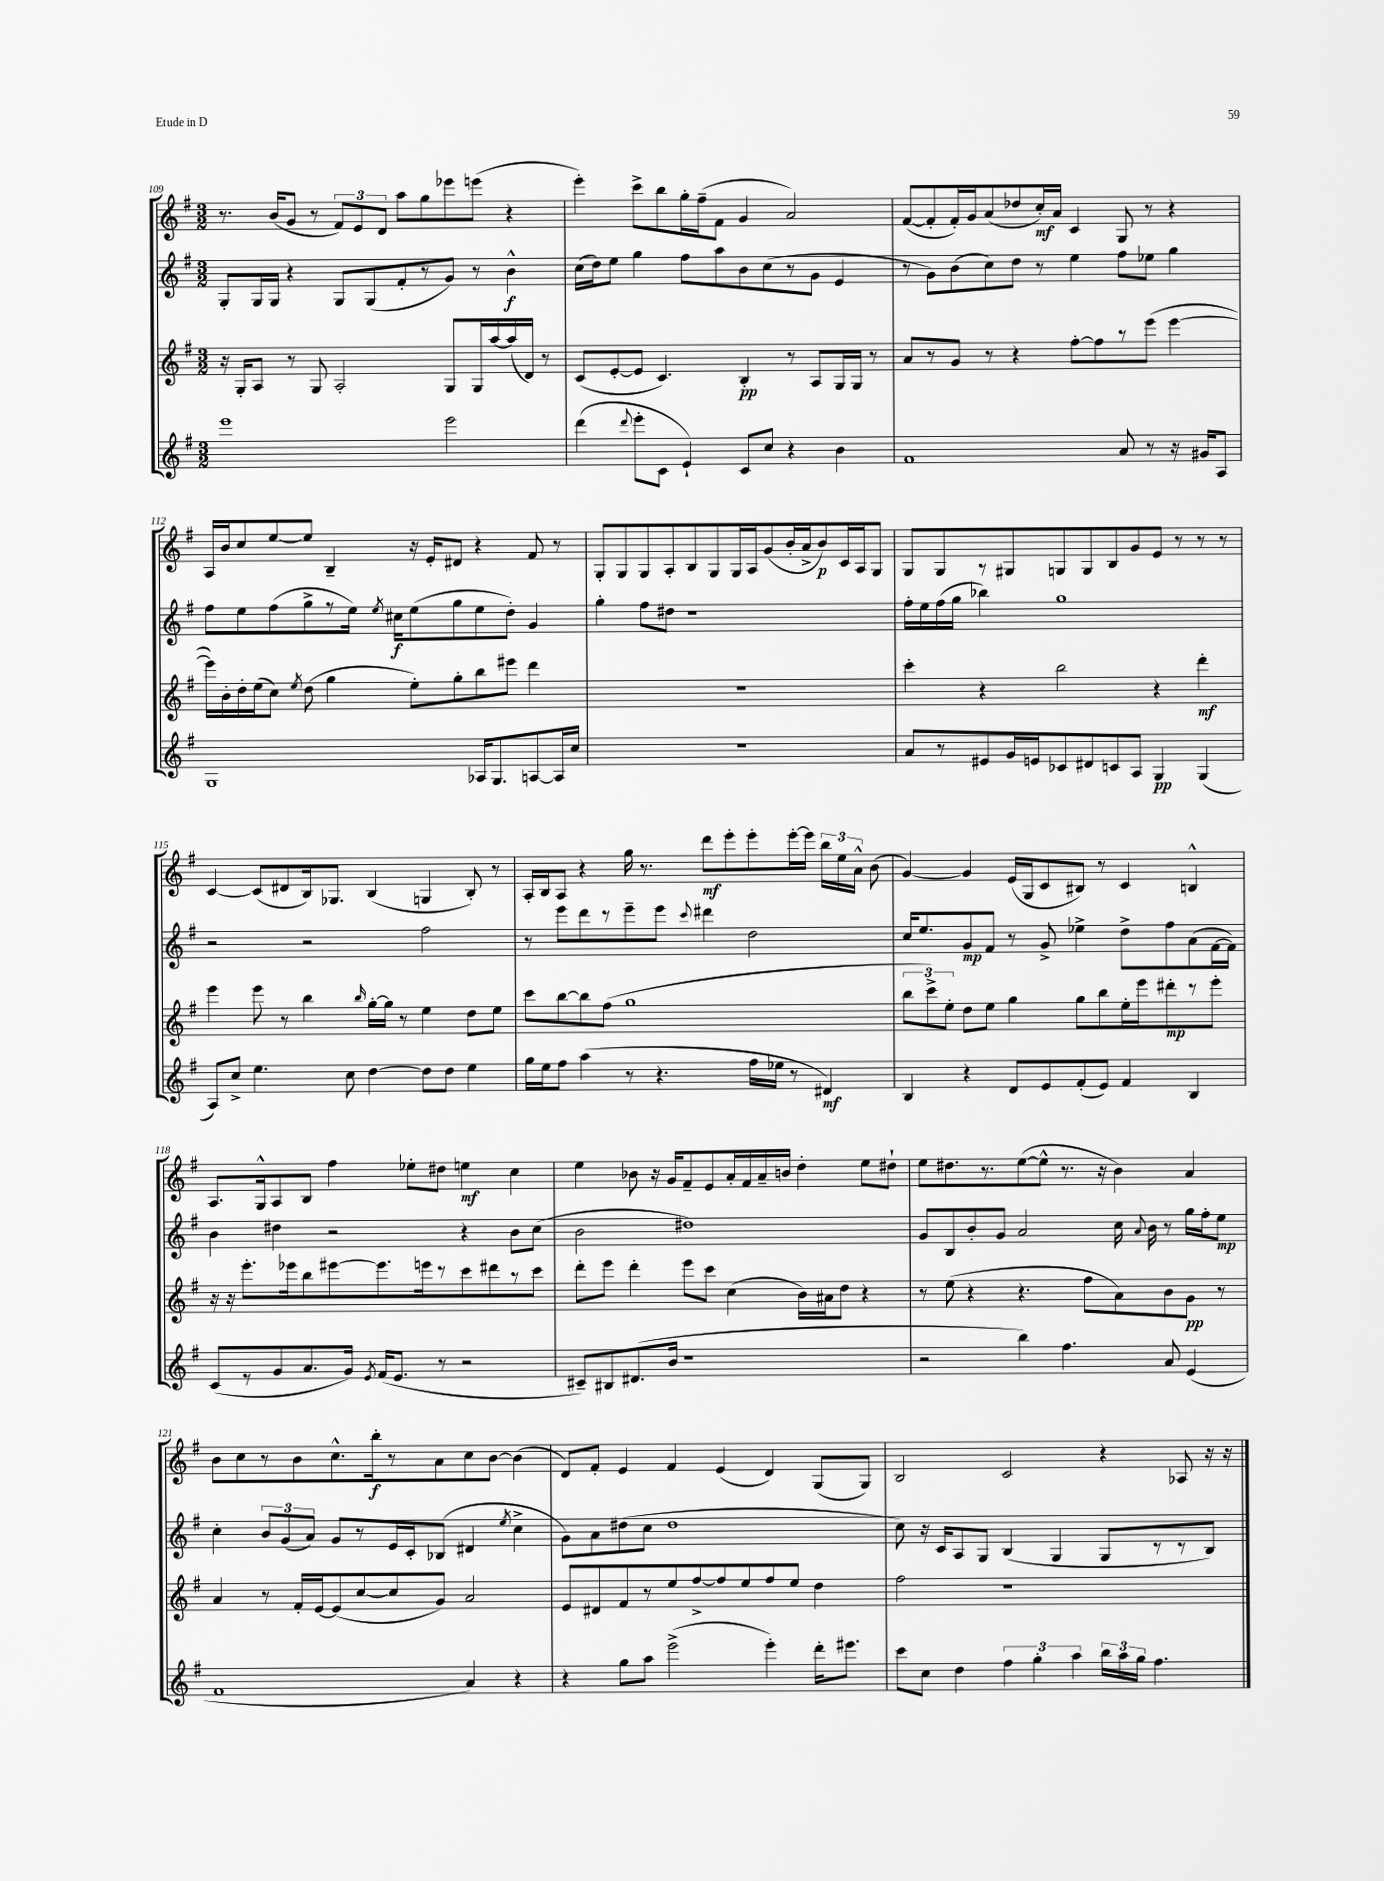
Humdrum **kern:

**kern	**dynam	**kern	**dynam	**kern	**dynam	**kern	**dynam
*part4	*part4	*part3	*part3	*part2	*part2	*part1	*part1
*staff4	*staff4	*staff3	*staff3	*staff2	*staff2	*staff1	*staff1
*clefG2	*	*clefG2	*	*clefG2	*	*clefG2	*
*k[f#]	*	*k[f#]	*	*k[f#]	*	*k[f#]	*
*M3/2	*	*M3/2	*	*M3/2	*	*M3/2	*
=109	=109	=109	=109	=109	=109	=109	=109
1eee	.	16r	.	8G'/L	.	8.r	.
.	.	16G'/KL	.	.	.	.	.
.	.	8A/J	.	16G/L	.	.	.
.	.	.	.	16G/JJ	.	(16b/KL	.
.	.	8r	.	4r	.	8g/J	.
.	.	8G/	.	.	.	8r	.
.	.	2A'/	.	8G/L	.	12f#/L)	.
.	.	.	.	.	.	12e/	.
.	.	.	.	(8G/	.	.	.
.	.	.	.	.	.	12d/J	.
.	.	.	.	8f#'/	.	8aa\L	.
.	.	.	.	8r	.	8gg\	.
2eee\	.	8G/L	.	8g/J)	.	8eee-X\	.
.	.	16G/L	.	8r	.	(8eeen\J	.
.	.	[16aa/	.	.	.	.	.
.	.	(16aa/]	.	4b^^\	f	4r	.
.	.	16d/JJ)	.	.	.	.	.
.	.	8r	.	.	.	.	.
=110	=110	=110	=110	=110	=110	=110	=110
(4ddd\	.	(8c/L	.	(16cc\LL	.	4eee'\)	.
.	.	.	.	16dd\J)	.	.	.
.	.	[8e'/	.	8ee\J	.	.	.
8qqddd/	.	.	.	.	.	.	.
8eee'\L	.	8e/J]	.	4gg\	.	8ccc^\L	.
8c\J	.	4.c/)	.	.	.	8bb\	.
4e`/)	.	.	.	8ff#\L	.	16gg'\L	.
.	.	.	.	.	.	(16ff#~\J	.
.	.	.	.	8aa\	.	8f#\J	.
8c/L	.	4B'/	pp	8b\	.	4g/	.
8cc/J	.	.	.	(8cc\	.	.	.
4r	.	8r	.	8r	.	2a/)	.
.	.	8A/L	.	8g\J	.	.	.
4b\	.	16G/L	.	4e/	.	.	.
.	.	16G/JJ	.	.	.	.	.
.	.	8r	.	.	.	.	.
=111	=111	=111	=111	=111	=111	=111	=111
1f#	.	8a/L	.	8r	.	([8f#/L	.
.	.	8r	.	8g\L)	.	8f#'/]	.
.	.	8g/J	.	(8b\	.	16f#'/L)	.
.	.	.	.	.	.	16g/J	.
.	.	8r	.	8cc\)	.	(8a/	.
.	.	4r	.	8dd\J	.	8dd-X/	.
.	.	.	.	8r	.	16cc'/L)	mf
.	.	.	.	.	.	16a/JJ	.
.	.	[8ff#'\L	.	4ee\	.	4c/	.
.	.	8ff#\]	.	.	.	.	.
8a/	.	8r	.	8ff#\L	.	8G/	.
8r	.	(8eee\J	.	8ee-X\J	.	8r	.
16r	.	[4eee\	.	4gg\	.	4r	.
16g#X/KL	.	.	.	.	.	.	.
8A/J	.	.	.	.	.	.	.
!!LO:LB:g=z
=112	=112	=112	=112	=112	=112	=112	=112
1G	.	16eee\LL])	.	8ff#\L	.	16A/LL	.
.	.	16b'\	.	.	.	16b/J	.
.	.	16dd'\	.	8ee\	.	8cc/	.
.	.	(16ee\J	.	.	.	.	.
.	.	8cc\J)	.	(8ff#\	.	[8ee/	.
.	.	8qee/	.	.	.	.	.
.	.	(8dd\	.	8gg^\	.	8ee/J]	.
.	.	4gg\	.	8r	.	4B~/	.
.	.	.	.	16ee\Jk)	.	.	.
.	.	.	.	8qee/	.	.	.
.	.	.	.	16cc#X\KL	f	.	.
.	.	8ee'\L)	.	(8ee\	.	16r	.
.	.	.	.	.	.	16e'/KL	.
.	.	8gg'\	.	8gg\	.	8d#X/J	.
16A-X/KL	.	8bb\	.	8ee\	.	4r	.
8.G/	.	.	.	.	.	.	.
.	.	8eee#X\J	.	8dd'\J)	.	.	.
[8An/	.	4ddd\	.	4g/	.	8f#/	.
16A/L]	.	.	.	.	.	8r	.
16cc/JJ	.	.	.	.	.	.	.
=113	=113	=113	=113	=113	=113	=113	=113
1.r	.	1.r	.	4gg'\	.	8G'/L	.
.	.	.	.	.	.	8G/	.
.	.	.	.	8ff#\L	.	8G/	.
.	.	.	.	8dd#X\J	.	8A'/	.
.	.	.	.	1r	.	8B/	.
.	.	.	.	.	.	8G/	.
.	.	.	.	.	.	16G/L	.
.	.	.	.	.	.	16A/J	.
.	.	.	.	.	.	(8g/	.
.	.	.	.	.	.	16b'/L	.
.	.	.	.	.	.	16a^/J	.
.	.	.	.	.	.	8b/)	p
.	.	.	.	.	.	16c/L	.
.	.	.	.	.	.	16A/J	.
.	.	.	.	.	.	8G/J	.
=114	=114	=114	=114	=114	=114	=114	=114
8a/L	.	4ccc'\	.	16ff#'\LL	.	8G/L	.
.	.	.	.	16ee\	.	.	.
8r	.	.	.	(16ff#\	.	8G/	.
.	.	.	.	16gg\JJ	.	.	.
8e#X/	.	4r	.	4bb-X\)	.	8r	.
16g/L	.	.	.	.	.	8G#X/	.
16en/J	.	.	.	.	.	.	.
8c-X/	.	2bb\	.	1gg	.	8Gn/	.
8d#X/	.	.	.	.	.	8G/	.
8cn/	.	.	.	.	.	8B/	.
8A/J	.	.	.	.	.	8g/	.
4G/	pp	4r	.	.	.	8e/J	.
.	.	.	.	.	.	8r	.
(4G/	.	4ddd'\	mf	.	.	8r	.
.	.	.	.	.	.	8r	.
!!LO:LB:g=z
=115	=115	=115	=115	=115	=115	=115	=115
8A/L)	.	4eee\	.	2r	.	[4c/	.
8cc^/J	.	.	.	.	.	.	.
4.ee\	.	8eee\	.	.	.	(8c/L]	.
.	.	8r	.	.	.	8d#X/	.
.	.	4bb\	.	2r	.	16B/k)	.
.	.	.	.	.	.	8.G-X/J	.
8cc\	.	.	.	.	.	.	.
.	.	16qqbb/	.	.	.	.	.
[4dd\	.	[16gg'\LL	.	.	.	(4B/	.
.	.	16gg\JJ]	.	.	.	.	.
.	.	8r	.	.	.	.	.
8dd\L]	.	4ee\	.	2ff#\	.	4Gn/	.
8dd\J	.	.	.	.	.	.	.
4ee\	.	8dd\L	.	.	.	8B'/)	.
.	.	8ee\J	.	.	.	8r	.
=116	=116	=116	=116	=116	=116	=116	=116
16gg\LL	.	8ccc\L	.	8r	.	16A'/LL	.
16ee\J	.	.	.	.	.	16B/J	.
8ff#\J	.	[8bb\	.	8eee\L	.	8A/J	.
(4aa\	.	8bb\]	.	8ddd\	.	4r	.
.	.	(8ff#\J	.	8r	.	.	.
8r	.	1gg	.	8eee~\	.	16gg\	.
.	.	.	.	.	.	8.r	.
4.r	.	.	.	8eee\J	.	.	.
.	.	.	.	8qqccc/	.	.	.
.	.	.	.	4ddd#X\	.	8ddd\L	mf
.	.	.	.	.	.	8eee'\	.
16ff#\LL	.	.	.	2dd\	.	8eee'\	.
16ee-X\JJ	.	.	.	.	.	.	.
8r	.	.	.	.	.	[16eee'\L	.
.	.	.	.	.	.	16eee\JJ]	.
4d#X/)	mf	.	.	.	.	24bb\LL	.
.	.	.	.	.	.	24ee\	.
.	.	.	.	.	.	24a^^\JJ	.
.	.	.	.	.	.	(8b\	.
=117	=117	=117	=117	=117	=117	=117	=117
4B/	.	12bb\L	.	16cc/KL	.	[4g/)	.
.	.	.	.	8.ee/	.	.	.
.	.	12ccc^\)	.	.	.	.	.
.	.	12ee'\J	.	.	.	.	.
4r	.	8dd\L	.	8g/	mp	4g/]	.
.	.	8ee\J	.	8f#/J	.	.	.
8d/L	.	4gg\	.	8r	.	(16e/LL	.
.	.	.	.	.	.	16G/J	.
8e/	.	.	.	8g^/	.	8c/	.
(8f#'/	.	8gg\L	.	4ee-X^\	.	8B#X/J)	.
8e/J)	.	8bb\	.	.	.	8r	.
4f#/	.	16ee'\L	.	8dd^\L	.	4c/	.
.	.	16eee\J	.	.	.	.	.
.	.	8ddd#X'\	mp	8ff#\	.	.	.
4B/	.	8r	.	(8a\	.	4Bn^^/	.
.	.	8eee'\J	.	[16f#\L	.	.	.
.	.	.	.	16f#\JJ])	.	.	.
!!LO:LB:g=z
=118	=118	=118	=118	=118	=118	=118	=118
(8c/L	.	16r	.	4b\	.	8.A/L	.
.	.	16r	.	.	.	.	.
8r	.	8.eee'\L	.	.	.	.	.
.	.	.	.	.	.	16G^^/k	.
8g/	.	.	.	4dd#X\	.	8A/	.
.	.	16eee-X\k	.	.	.	.	.
8.a/	.	8bb\	.	.	.	8B/J	.
.	.	[8eee#X\	.	2r	.	4ff#\	.
16g/Jk)	.	.	.	.	.	.	.
8qe/	.	.	.	.	.	.	.
(16f#/KL	.	8.eee#\]	.	.	.	.	.
8.e/J	.	.	.	.	.	.	.
.	.	.	.	.	.	8ee-X'\L	.
.	.	16eeen\k	.	.	.	.	.
8r	.	8r	.	.	.	8dd#X\J	.
2r	.	8ccc\	.	4r	.	4een\	mf
.	.	8ddd#X\	.	.	.	.	.
.	.	8r	.	8b\L	.	4cc\	.
.	.	8ccc\J	.	(8cc\J	.	.	.
=119	=119	=119	=119	=119	=119	=119	=119
8c#X~/L)	.	8ddd'\L	.	2b\	.	4ee\	.
8B#X/	.	8eee\J	.	.	.	.	.
(8.d#X/	.	4ddd'\	.	.	.	8b-X\	.
.	.	.	.	.	.	16r	.
16b/Jk	.	.	.	.	.	16g/KL	.
1r	.	8eee\L	.	1dd#X)	.	8f#~/	.
.	.	8ccc\J	.	.	.	8e/	.
.	.	(4cc\	.	.	.	16a'/L	.
.	.	.	.	.	.	16f#/	.
.	.	.	.	.	.	16a~/	.
.	.	.	.	.	.	16bn/JJ	.
.	.	16b\LL)	.	.	.	4dd'\	.
.	.	16a#X\J	.	.	.	.	.
.	.	8dd\J	.	.	.	.	.
.	.	4r	.	.	.	8ee\L	.
.	.	.	.	.	.	8dd#X`\J	.
=120	=120	=120	=120	=120	=120	=120	=120
2r	.	8r	.	8g/L	.	8ee\L	.
.	.	(8ee\	.	8B/	.	8.dd#X\	.
.	.	4r	.	8b'/	.	.	.
.	.	.	.	.	.	8.r	.
.	.	.	.	8g/J	.	.	.
4bb\)	.	4.r	.	2a/	.	([8ee\	.
.	.	.	.	.	.	8ee^^\J]	.
4.ff#\	.	.	.	.	.	8.r	.
.	.	8ff#\L	.	.	.	.	.
.	.	.	.	.	.	16r	.
.	.	8a\)	.	16cc\	.	4b\)	.
.	.	.	.	8qqa/	.	.	.
.	.	.	.	16b\	.	.	.
8a/	.	8b\	.	8r	.	.	.
(4e/	.	8g\J	pp	16gg\LL	.	4a/	.
.	.	.	.	16ff#'\J	.	.	.
.	.	8r	.	8ee\J	mp	.	.
!!LO:LB:g=z
=121	=121	=121	=121	=121	=121	=121	=121
1f#	.	4a/	.	4cc'\	.	8b\L	.
.	.	.	.	.	.	8cc\	.
.	.	8r	.	12b/L	.	8r	.
.	.	.	.	(12g/	.	.	.
.	.	16f#'/LL	.	.	.	8b\	.
.	.	.	.	12a/J)	.	.	.
.	.	[16e/J	.	.	.	.	.
.	.	(8e/]	.	8g/L	.	8.cc^^\	.
.	.	[8cc/	.	8r	.	.	.
.	.	.	.	.	.	16bb'\k	f
.	.	8cc/]	.	16e/L	.	8r	.
.	.	.	.	16c'/J	.	.	.
.	.	8g/J)	.	(8B-X/J	.	8a\	.
4a/)	.	2a/	.	4d#X/	.	8cc\	.
.	.	.	.	.	.	[8b\J	.
.	.	.	.	8qee/	.	.	.
4r	.	.	.	4cc^\	.	(4b\]	.
=122	=122	=122	=122	=122	=122	=122	=122
4r	.	8e/L	.	8g\L)	.	8d/L)	.
.	.	8d#X/	.	8a\	.	8f#'/J	.
8gg\L	.	8f#/	.	(8dd#X\	.	4e/	.
8aa\J	.	8r	.	8cc\J	.	.	.
(2eee^\	.	8ee/	.	1dd#	.	4f#/	.
.	.	[8ff#^/	.	.	.	.	.
.	.	8ff#/]	.	.	.	(4e/	.
.	.	8ee/	.	.	.	.	.
4eee'\)	.	8ff#/	.	.	.	4d/)	.
.	.	8ee/J	.	.	.	.	.
16ddd'\KL	.	4dd\	.	.	.	(8G/L	.
8.eee#X\J	.	.	.	.	.	.	.
.	.	.	.	.	.	8G/J)	.
=123	=123	=123	=123	=123	=123	=123	=123
8ccc\L	.	2ff#\	.	8cc\)	.	2B/	.
8cc\J	.	.	.	16r	.	.	.
.	.	.	.	16c/KL	.	.	.
4dd\	.	.	.	8A/	.	.	.
.	.	.	.	8G/J	.	.	.
6ff#\	.	1r	.	(4B/	.	2c/	.
6gg'\	.	.	.	.	.	.	.
.	.	.	.	4G/	.	.	.
6aa\	.	.	.	.	.	.	.
24bb\LL	.	.	.	8G/L	.	4r	.
24aa\	.	.	.	.	.	.	.
24gg\JJ	.	.	.	.	.	.	.
4.ff#\	.	.	.	8r	.	.	.
.	.	.	.	8r	.	8A-X/	.
.	.	.	.	8B/J)	.	16r	.
.	.	.	.	.	.	16r	.
==	==	==	==	==	==	==	==
*-	*-	*-	*-	*-	*-	*-	*-
